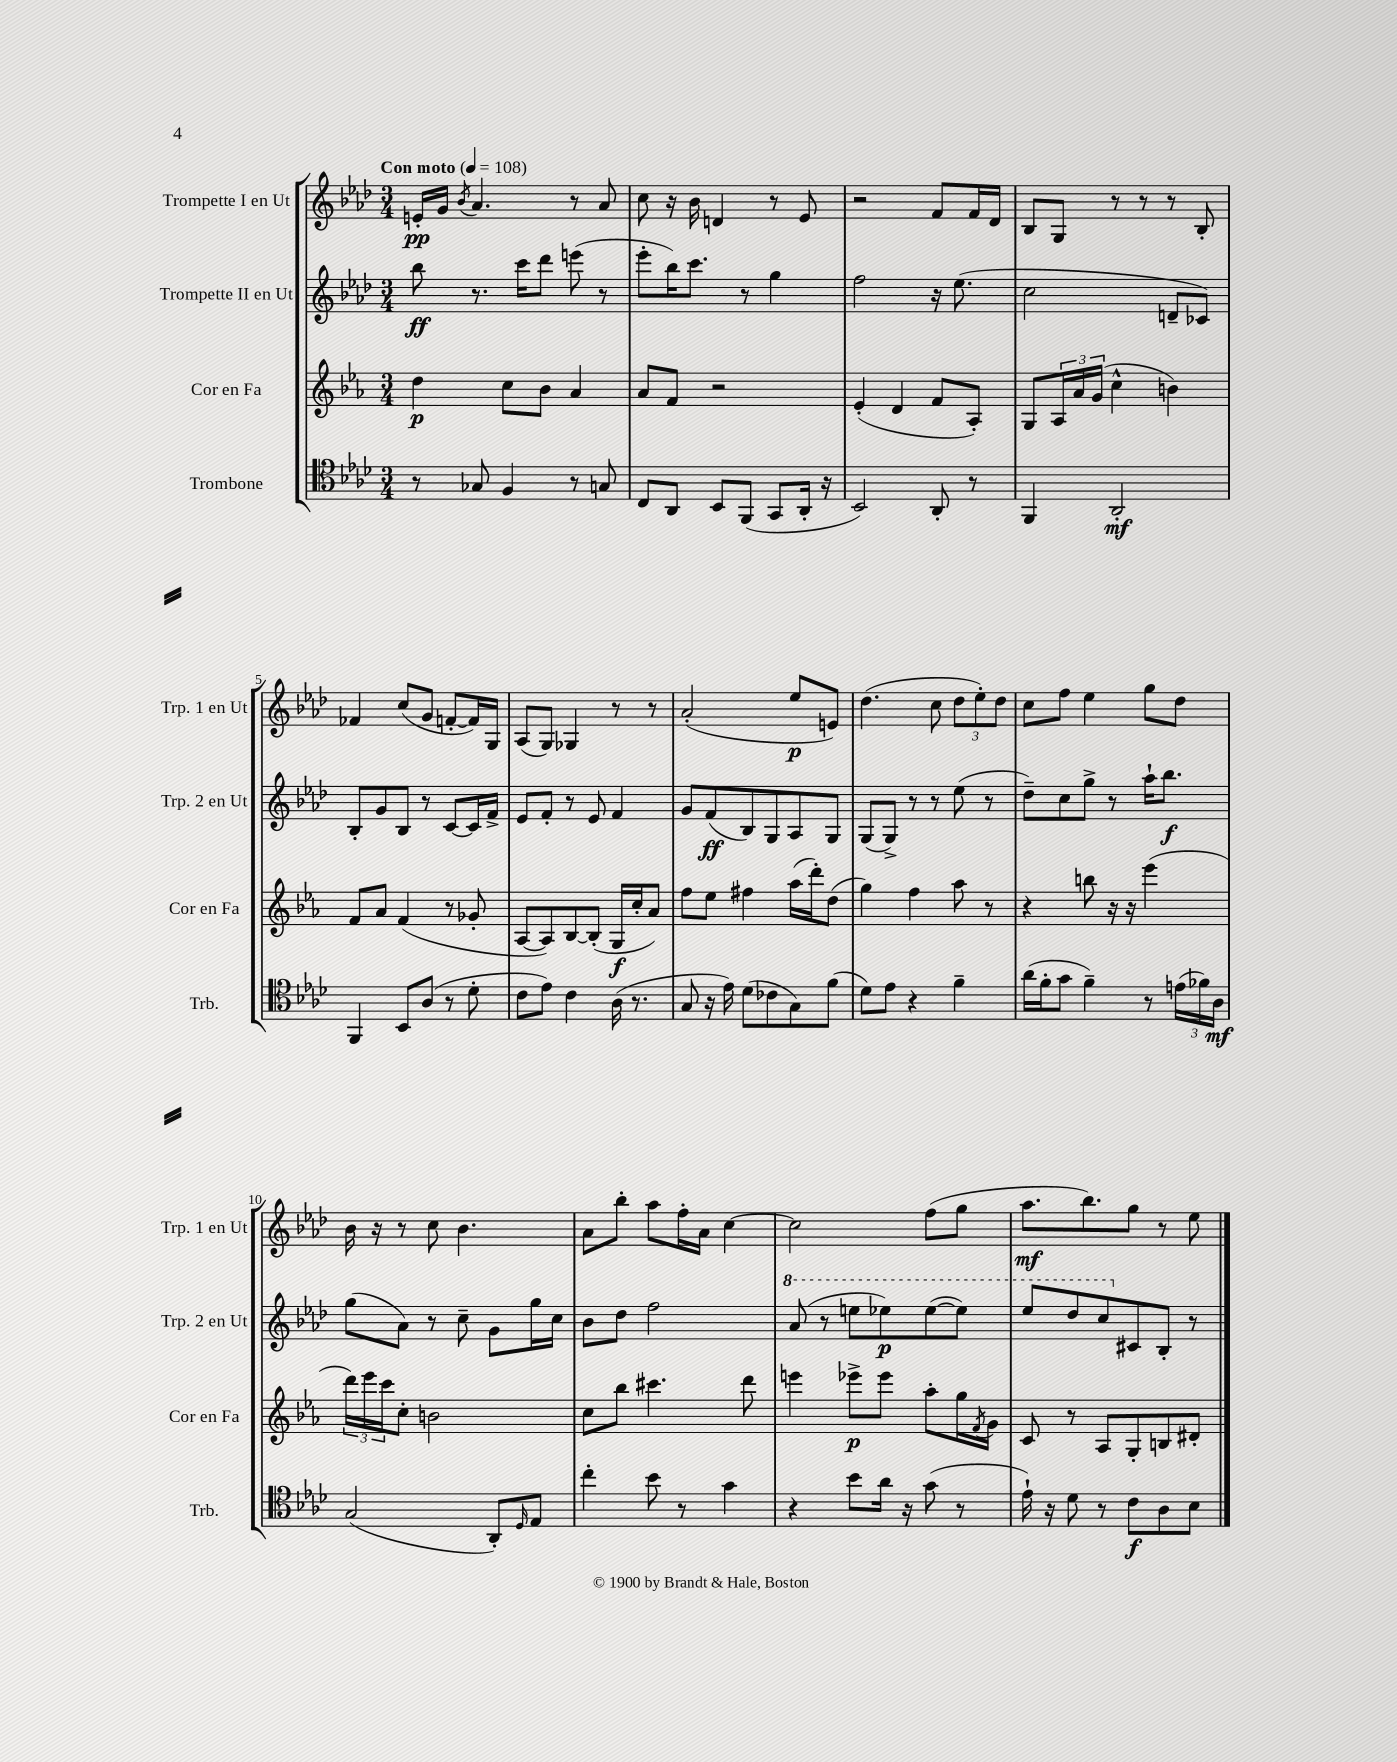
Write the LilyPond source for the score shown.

<<
\new StaffGroup <<
\new Staff = "s0" \with { instrumentName = "Trompette I en Ut" shortInstrumentName = "Trp. 1 en Ut" } {
    \clef treble \key aes \major \numericTimeSignature \time 3/4 \tempo "Con moto" 4 = 108
    e'16-.\pp g'16 \acciaccatura { bes'8 } aes'4. r8 aes'8 |
    c''8 r16 bes'16 d'4 r8 ees'8 |
    r2 f'8 f'16 des'16 |
    bes8 g8 r8 r8 r8 bes8-. |
    fes'4 c''8( g'8 f'8~-. f'16) g16 |
    aes8( g8) ges4 r8 r8 |
    aes'2-.( ees''8\p e'8) |
    des''4.( c''8 \tuplet 3/2 { des''8 ees''8-.) des''8 } |
    c''8 f''8 ees''4 g''8 des''8 |
    bes'16 r16 r8 c''8 bes'4. |
    aes'8 bes''8-. aes''8 f''16-. aes'16 c''4~ |
    c''2 f''8( g''8 |
    aes''8.\mf bes''8.) g''8 r8 ees''8 \bar "|." |
}
\new Staff = "s1" \with { instrumentName = "Trompette II en Ut" shortInstrumentName = "Trp. 2 en Ut" } {
    \clef treble \key aes \major \numericTimeSignature \time 3/4
    bes''8\ff r8. c'''16 des'''8 e'''8( r8 |
    ees'''8-. bes''16) c'''8. r8 g''4 |
    f''2 r16 ees''8.( |
    c''2 d'8-- ces'8) |
    bes8-. g'8 bes8 r8 c'8~ c'16 f'16-> |
    ees'8 f'8-. r8 ees'8 f'4 |
    g'8 f'8\ff( bes8) g8 aes8 g8 |
    g8( g8->) r8 r8 ees''8( r8 |
    des''8--) c''8 g''8-> r8 aes''16-! bes''8.\f |
    g''8( aes'8) r8 c''8-- g'8 g''16 c''16 |
    bes'8 des''8 f''2 |
    \ottava #1 aes''8( r8 e'''8 ees'''8\p) ees'''8~( ees'''8) |
    ees'''8 des'''8 c'''8 \ottava #0 cis'8 bes8-. r8 \bar "|." |
}
\new Staff = "s2" \with { instrumentName = "Cor en Fa" shortInstrumentName = "Cor en Fa" } {
    \clef treble \key ees \major \numericTimeSignature \time 3/4
    d''4\p c''8 bes'8 aes'4 |
    aes'8 f'8 r2 |
    ees'4-.( d'4 f'8 aes8-.) |
    g8 \tuplet 3/2 { aes16 aes'16 g'16( } c''4-^ b'4) |
    f'8 aes'8 f'4( r8 ges'8-. |
    aes8~ aes8) bes8~ bes8-.( g16\f c''16-. aes'8) |
    f''8 ees''8 fis''4 aes''16( d'''16-.) d''8( |
    g''4) f''4 aes''8 r8 |
    r4 b''8 r16 r16 ees'''4( |
    \tuplet 3/2 { d'''16) ees'''16 c'''16 } c''8-. b'2 |
    c''8 bes''8 cis'''4. d'''8 |
    e'''4 ees'''8->\p ees'''8 aes''8-. g''16 \acciaccatura { f'8 } g'16 |
    c'8 r8 aes8 g8-. b8 dis'8-. \bar "|." |
}
\new Staff = "s3" \with { instrumentName = "Trombone" shortInstrumentName = "Trb." } {
    \clef tenor \key aes \major \numericTimeSignature \time 3/4
    r8 ges8 f4 r8 g8 |
    c8 aes,8 bes,8 f,8( g,8 aes,16-. r16 |
    bes,2) aes,8-. r8 |
    f,4 aes,2-.\mf |
    f,4 bes,8 aes8( r8 des'8-. |
    c'8 ees'8) c'4 aes16( r8. |
    g8 r16 ees'16) des'8( ces'8 g8) f'8( |
    des'8) ees'8 r4 f'4-- |
    aes'16( f'16-. g'8 f'4--) r8 \tuplet 3/2 { e'16( fes'16) aes16\mf } |
    g2( aes,8-.) \grace { des16 } ees8 |
    c''4-. bes'8 r8 g'4 |
    r4 bes'8 aes'16 r16 g'8( r8 |
    ees'16-!) r16 des'8 r8 c'8\f aes8 bes8 \bar "|." |
}
>>
>>
